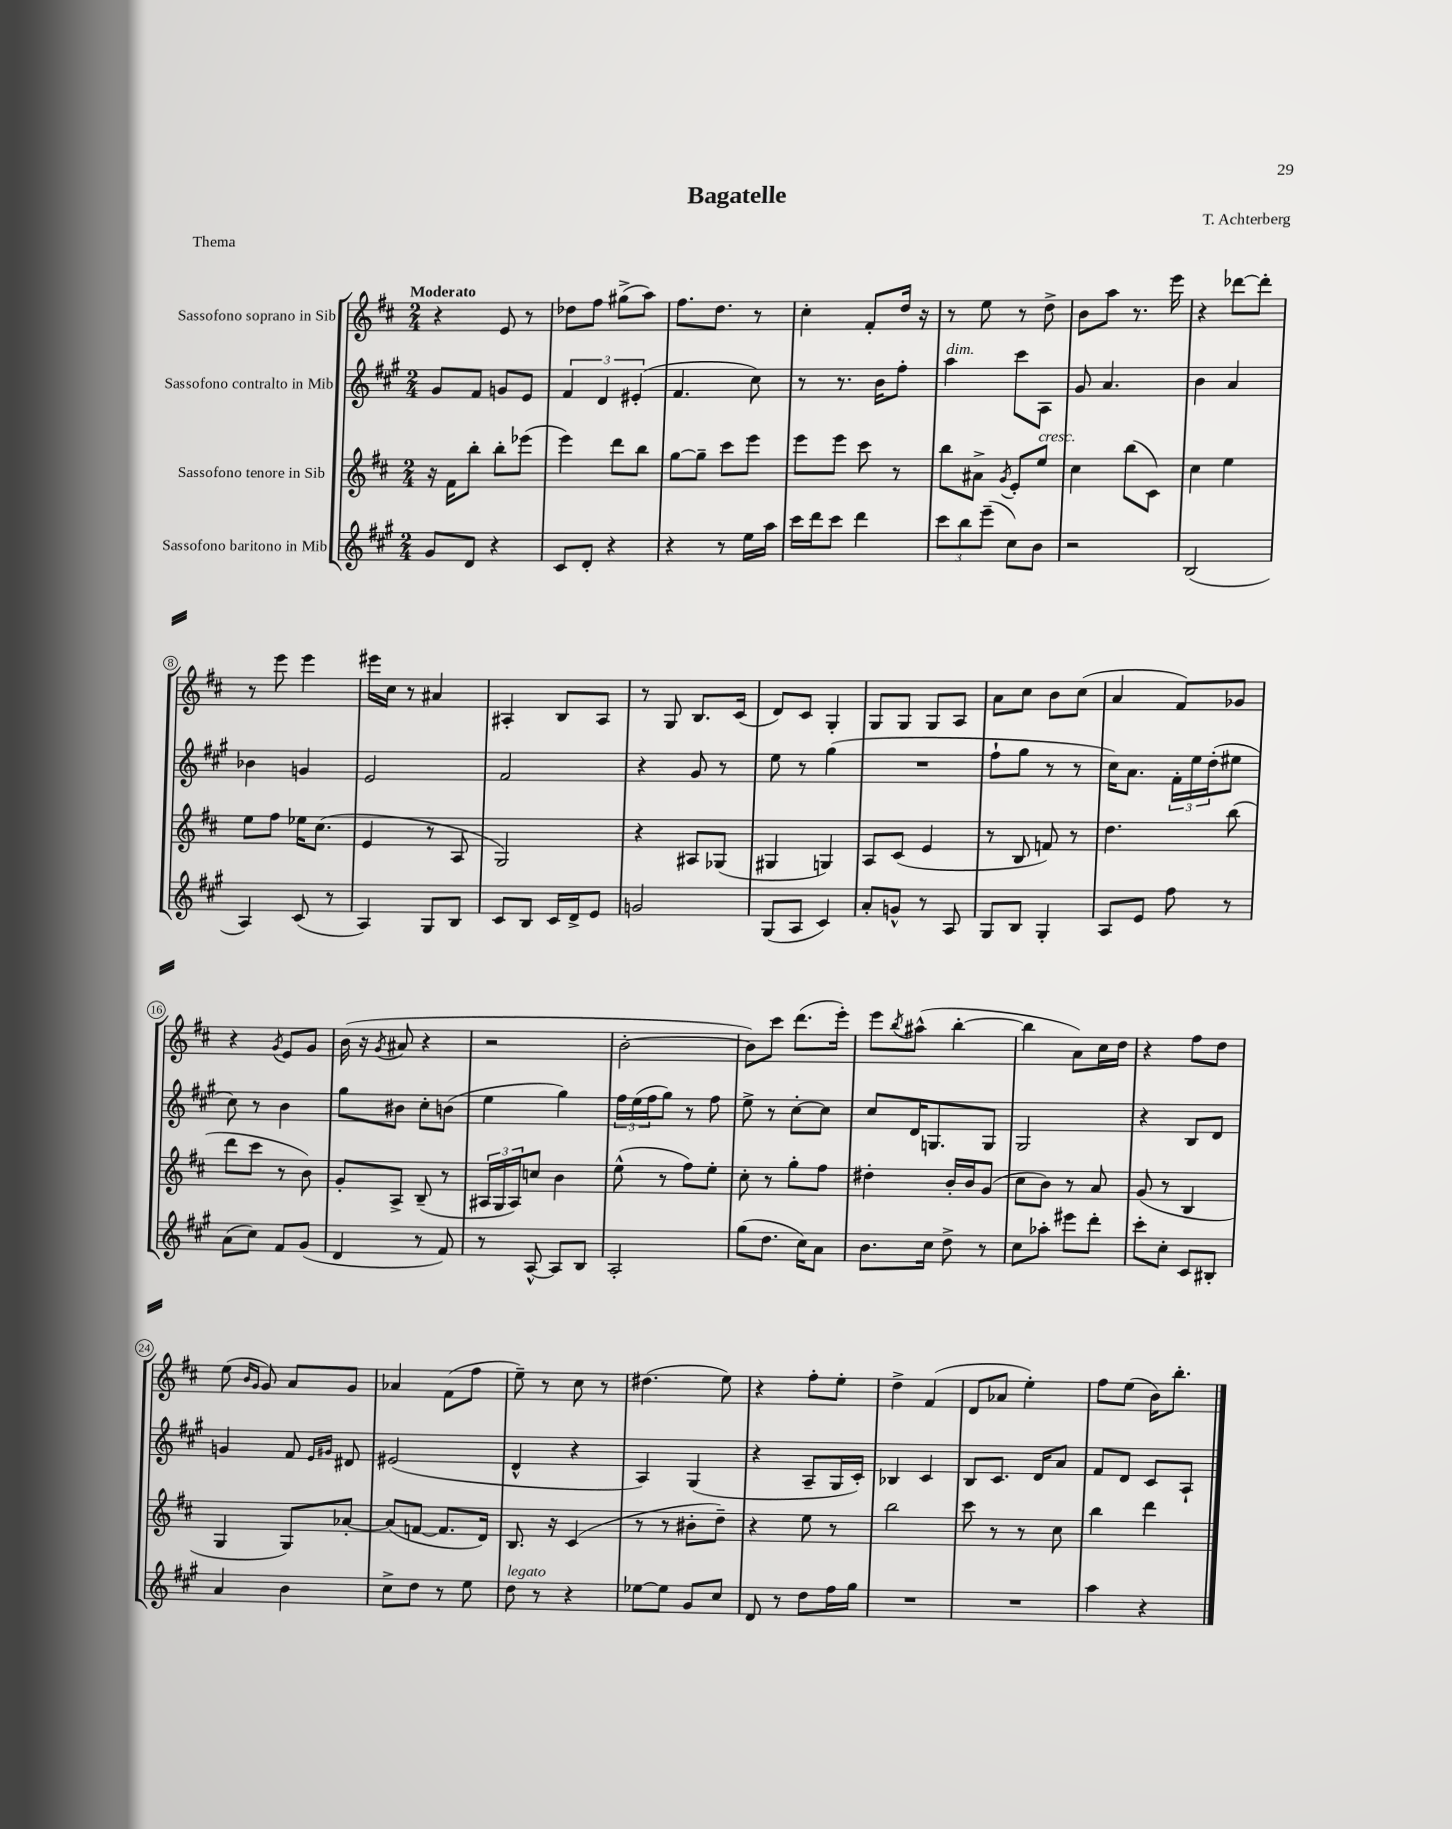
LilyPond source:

\header { title = "Bagatelle" composer = "T. Achterberg" piece = "Thema" }
<<
\new StaffGroup <<
\new Staff = "s0" \with { instrumentName = "Sassofono soprano in Sib" } {
    \clef treble \key d \major \numericTimeSignature \time 2/4 \tempo "Moderato"
    r4 e'8 r8 |
    des''8 fis''8 gis''8->( a''8) |
    fis''8. d''8. r8 |
    cis''4-. fis'8-. d''16 r16 |
    r8 e''8 r8 d''8-> |
    b'8 a''8 r8. e'''16 |
    r4 des'''8~ des'''8-. |
    r8 e'''8 e'''4 |
    eis'''16 cis''16 r8 ais'4 |
    ais4-. b8 ais8 |
    r8 g8 b8. cis'16( |
    d'8) cis'8 g4-. |
    g8 g8 g8 a8 |
    a'8 cis''8 b'8 cis''8( |
    a'4 fis'8) ges'8 |
    r4 \acciaccatura { g'8 } e'8 g'8 |
    b'16( r16 \acciaccatura { g'8 } ais'8 r4 |
    r2 |
    b'2~-. |
    b'8) cis'''8 d'''8.( e'''16-.) |
    e'''8 \acciaccatura { b''8 } ais''8-^( b''4~-. |
    b''4 a'8) cis''16 d''16 |
    r4 fis''8 d''8 |
    e''8( \grace { b'16 g'16 } g'8) a'8 g'8 |
    aes'4 fis'8( fis''8 |
    e''8--) r8 cis''8 r8 |
    dis''4.( e''8) |
    r4 fis''8-. e''8-. |
    d''4-> fis'4( |
    d'8 aes'8 e''4-.) |
    fis''8 e''8( b'16) b''8.-. \bar "|." |
}
\new Staff = "s1" \with { instrumentName = "Sassofono contralto in Mib" } {
    \clef treble \key a \major \numericTimeSignature \time 2/4
    gis'8 fis'8 g'8 e'8 |
    \tuplet 3/2 { fis'4 d'4 eis'4-.( } |
    fis'4. cis''8) |
    r8 r8. b'16 fis''8-. |
    a''4^\markup { \italic "dim." } cis'''8 a8 |
    gis'8 a'4. |
    b'4 a'4 |
    bes'4 g'4 |
    e'2 |
    fis'2 |
    r4 gis'8 r8 |
    e''8 r8 gis''4( |
    R2 |
    fis''8-! gis''8 r8 r8 |
    cis''16) a'8. \tuplet 3/2 { fis'16-. e''16 d''16-.( } eis''8 |
    cis''8) r8 b'4 |
    gis''8 bis'8 cis''8-. b'8( |
    e''4 gis''4) |
    \tuplet 3/2 { fis''16 e''16( fis''16 } gis''8) r8 fis''8 |
    e''8-> r8 cis''8~-. cis''8 |
    cis''8 d'16 g8. g8 |
    gis2 |
    r4 b8 d'8 |
    g'4 fis'8 \grace { e'16 gis'16 } dis'8 |
    eis'2( |
    d'4-^ r4 |
    a4) gis4( |
    r4 a8-- gis16 cis'16-.) |
    bes4 cis'4 |
    b8 cis'8. d'16 a'8 |
    fis'8 d'8 cis'8 a8-! \bar "|." |
}
\new Staff = "s2" \with { instrumentName = "Sassofono tenore in Sib" } {
    \clef treble \key d \major \numericTimeSignature \time 2/4
    r16 fis'16 b''8-. b''8-. ees'''8( |
    e'''4) d'''8 b''8 |
    g''8~ g''8-- cis'''8 e'''8 |
    e'''8 e'''8 cis'''8 r8 |
    b''8 ais'8-> \acciaccatura { g'8 } e'8-. e''8^\markup { \italic "cresc." } |
    cis''4 b''8( cis'8) |
    cis''4 e''4 |
    e''8 fis''8 ees''16 cis''8.( |
    e'4 r8 a8 |
    g2) |
    r4 ais8 ges8( |
    gis4 g4) |
    a8 cis'8( e'4 |
    r8 b8 f'8) r8 |
    d''4. b''8( |
    d'''8 cis'''8 r8 b'8) |
    g'8-. a8-> b8--( r8 |
    \tuplet 3/2 { ais16 g16 ais16) } c''8 b'4 |
    e''8-^( r8 fis''8) e''8-. |
    cis''8-. r8 g''8-. fis''8 |
    dis''4-. b'16-. b'16 g'8( |
    cis''8 b'8) r8 a'8 |
    g'8( r8 b4 |
    g4 g8) aes'8~-. |
    aes'8( f'8~ f'8. d'16) |
    b8. r16 cis'4( |
    r8 r8 bis'8-. d''8--) |
    r4 e''8 r8 |
    b''2 |
    cis'''8 r8 r8 cis''8 |
    b''4 d'''4 \bar "|." |
}
\new Staff = "s3" \with { instrumentName = "Sassofono baritono in Mib" } {
    \clef treble \key a \major \numericTimeSignature \time 2/4
    gis'8 d'8 r4 |
    cis'8 d'8-. r4 |
    r4 r8 e''16 a''16 |
    cis'''16 d'''16 cis'''8 d'''4 |
    \tuplet 3/2 { cis'''8 b''8 e'''8--( } cis''8) b'8 |
    r2 |
    b2( |
    a4) cis'8( r8 |
    a4) gis8 b8 |
    cis'8 b8 cis'16 d'16-> e'8 |
    g'2 |
    gis8( a8 cis'4) |
    a'8-. g'8-^ r8 a8 |
    gis8 b8 gis4-. |
    a8 e'8 fis''8 r8 |
    a'8( cis''8) fis'8 gis'8( |
    d'4 r8 fis'8) |
    r8 a8~-^ a8 b8 |
    a2-. |
    gis''8( d''8. cis''16) a'8 |
    b'8. cis''16 d''8-> r8 |
    cis''8 aes''8-. eis'''8 d'''8-. |
    cis'''8-. cis''8-. cis'8 bis8-. |
    a'4 b'4 |
    cis''8-> d''8 r8 e''8 |
    d''8^\markup { \italic "legato" } r8 r4 |
    ees''8~ ees''8 gis'8 cis''8 |
    d'8 r8 d''8 fis''16 gis''16 |
    R2 |
    R2 |
    a''4 r4 \bar "|." |
}
>>
>>
\layout { \context { \Score \override BarNumber.stencil = #(make-stencil-circler 0.1 0.3 ly:text-interface::print) } }
